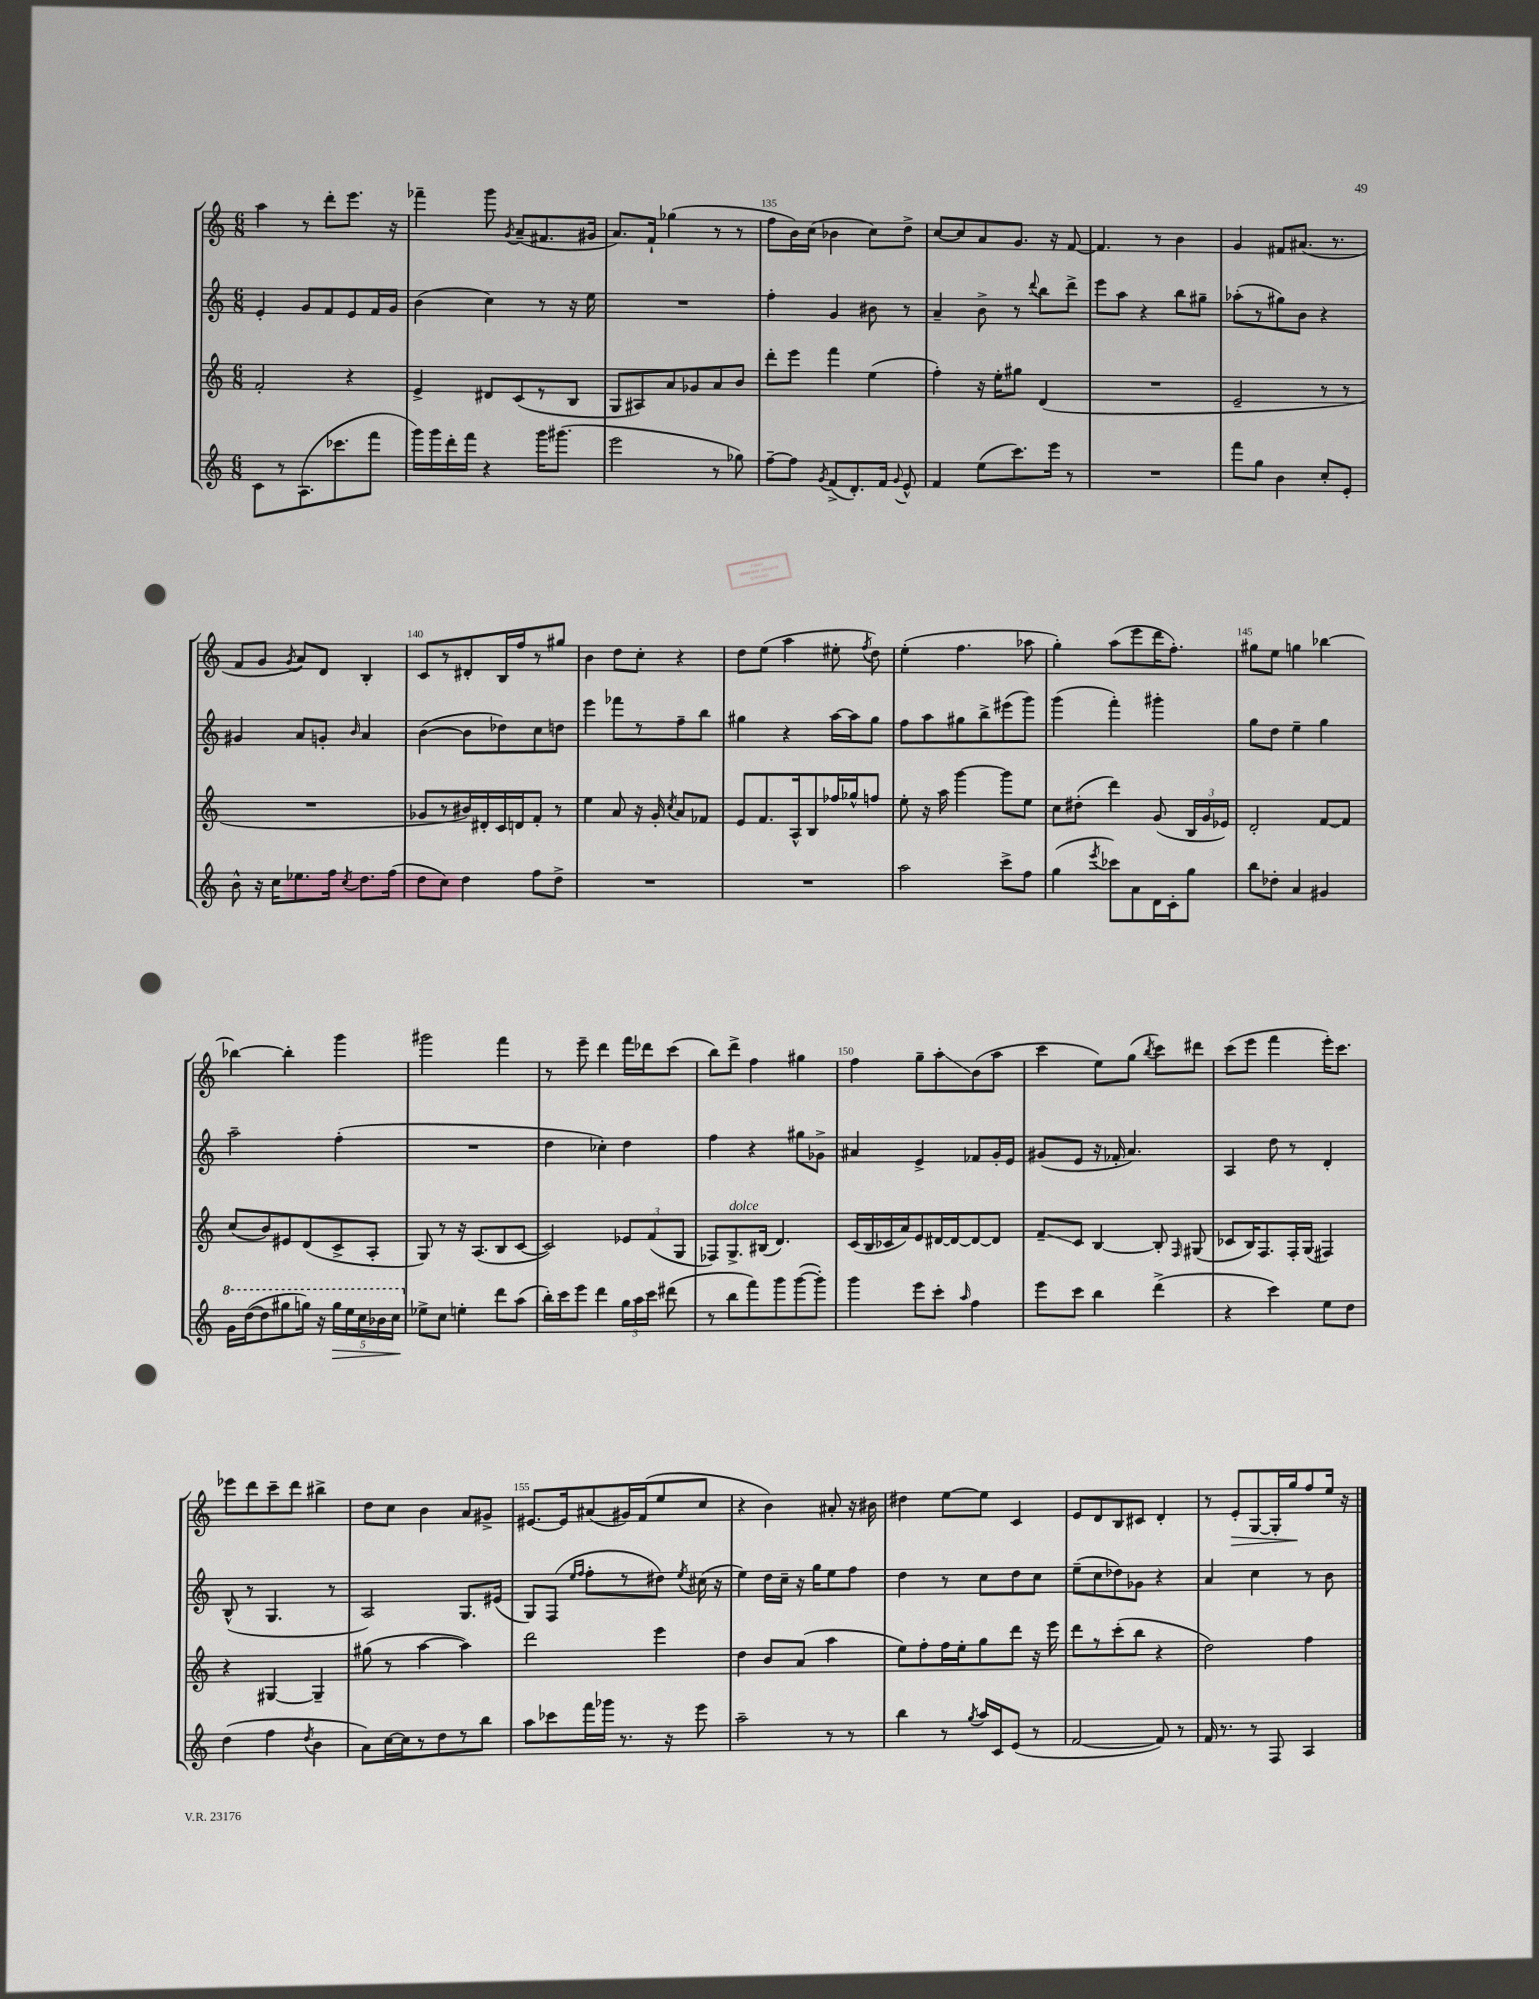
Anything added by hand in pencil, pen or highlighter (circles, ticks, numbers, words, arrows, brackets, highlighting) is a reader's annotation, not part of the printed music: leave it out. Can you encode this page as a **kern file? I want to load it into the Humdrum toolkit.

**kern	**kern	**kern	**kern
*staff4	*staff3	*staff2	*staff1
*clefG2	*clefG2	*clefG2	*clefG2
*k[]	*k[]	*k[]	*k[]
*M6/8	*M6/8	*M6/8	*M6/8
8c\L	2f'/	4e'/	4aa\
8r	.	.	.
(8.A\	.	8g/L	8r
.	.	8f/	8ddd'\L
8.ccc-\	.	.	.
.	4r	8e/	8.eee\J
8fff\J	.	16f/L	.
.	.	16g/JJ	16r
=	=	=	=
16ggg\LL)	4e^/	(4b\	4fff-~\
16ggg\	.	.	.
16ddd'\	.	.	.
16fff\JJ	.	.	.
4r	8d#/L	4cc\)	8ggg\
.	.	.	8qg/
.	(8c/	.	(8a~/L
16ggg\LK	8r	8r	8.f#/
(8.ggg#\J	.	.	.
.	8B/J	16r	.
.	.	16ee\	16g#/Jk
=	=	=	=
2eee\	8G/L	2.r	8.a/L)
.	8A#/)	.	.
.	.	.	16f`/Jk
.	8a/	.	(4gg-\
.	8g-/	.	.
8r	8a/	.	8r
8gg-\)	8b/J	.	8r
=	=	=	=
[8ff~\L	8ddd'\L	4ff'\	8ff\L
8ff\]J	8eee\J	.	16b\L)
.	.	.	(16cc\JJ
8qg/	.	.	.
(8f^/L	4fff\	4g/	4b-\
8.d'/)	.	.	.
.	(4ee\	8b#\	8cc\L)
16f/Jk	.	.	.
8qqg/	.	.	.
8e^^/	.	8r	8dd^\J
=	=	=	=
4f/	4ff'\)	4a~/	[8cc/L
.	.	.	8cc/]
(8ee\L	16r	8b^\	8a/
.	16ee'\LK	.	.
8.ccc\)	8gg#\J	8r	8.g/J
.	.	8qqddd/	.
.	(4d/	8bb\L	.
16eee\Jk	.	.	16r
8r	.	8ddd^\J	[8f/
=	=	=	=
2.r	2.r	8eee\L	4.f/]
.	.	8aa\J	.
.	.	4r	.
.	.	.	8r
.	.	8bb\L	4b\
.	.	8gg#~\J	.
=	=	=	=
8fff\L	2e~/	(8aa-'\L	4g/
8gg\J	.	8r	.
4b\	.	8gg#\)	8f#/L
.	.	8b\J	(8.a#/J
8cc'/L	8r	4r	.
.	.	.	8.r
8e'/J	8r	.	.
=	=	=	=
8b^^\	2.r	4g#/	8f/L
16r	.	.	8g/J
16cc\LK	.	.	.
.	.	.	8qg/
8.ee-\	.	8a/L	8a/L)
.	.	8g'/J	8d/J
16ff\Jk	.	.	.
8qcc/	.	16qqb/	.
8.dd\L	.	4a/	4B'/
(16ff\Jk	.	.	.
=	=	=	=
8dd\L	8g-/L	([4b\	8c/L
8cc\J)	8r	.	8r
4dd\	16b#/L)	8b\]L	8d#'/
.	16d#'/	.	.
.	16c/	8dd-\)	16B/L
.	16d/J	.	16ff/J
8ff\L	8f'/J	8cc\	8r
8dd^\J	8r	8dd\J	8gg#/J
=	=	=	=
2.r	4ee\	4eee\	4b\
.	8a/	8fff-\L	8dd\L
.	16r	8r	8cc'\J
.	16g'/	.	.
.	8qcc/	.	.
.	8a/L	8ff~\	4r
.	8f-/J	8bb\J	.
=	=	=	=
2.r	8e/L	4gg#\	8dd\L
.	8.f/	.	(8ee\J
.	.	4r	4aa\
.	16A^^/k	.	.
.	8B/	.	.
.	16ff-/L	[16aa\LL	8ee#'\
.	16gg-^^/J	16aa\]J	.
.	.	.	8qff/
.	8ff/J	8gg#\J	8dd\)
=	=	=	=
2aa\	8ee'\	8ff\L	(4ee'\
.	16r	8aa\	.
.	16aa\	.	.
.	[4ggg\	8gg#\	4.ff\
.	.	8bb^\	.
8ccc^\L	8ggg\]L	(8eee#\	.
8ff\J	8ee\J	8ggg\J)	8aa-\
=	=	=	=
(4gg\	8cc\L	(4ggg\	4gg'\)
.	(8dd#'\J	.	.
8qeee/	.	.	.
8ccc-\L)	4ddd\)	4fff'\)	(8aa\L
8a\	.	.	8eee\
16d\L	(8g/	4ggg#'\	16ddd\K
16c'\J	.	.	8.ff'\J)
8gg\J	24B/LL	.	.
.	24g/	.	.
.	24e-/JJ)	.	.
=	=	=	=
8bb\L	2d'/	8gg\L	8gg#\L
8dd-'\J	.	8dd\J	8ee\J
4a/	.	4ee~\	4gg\
4g#/	[8f/L	4gg\	[4bb-\
.	8f/]J	.	.
=	=	=	=
16gg\LL	(8cc/L	2aa~\	4bb-\_
([16ddd\J	.	.	.
8ddd\]	8b/)	.	.
8ggg#\	8e#/	.	4bb-'\]
16ggg\Jk)	(8d/	.	.
16r	.	.	.
20ggg\LL	8c^/	(4ff'\	4ggg\
20eee\	.	.	.
20ccc\	.	.	.
.	8A'/J	.	.
20bb-\	.	.	.
20ccc\JJ	.	.	.
=	=	=	=
8ee-^\L	8G/)	2.r	2ggg#\
8cc\J	8r	.	.
4ee'\	16r	.	.
.	(8.A/L	.	.
8ddd\L	8B/	.	4fff\
(8aa\J	[8c/J	.	.
=	=	=	=
16bb'\LL)	2c/])	4dd\	8r
16ccc\J	.	.	.
8eee\J	.	.	8eee~\
4ddd\	.	4cc-'\)	4ddd\
24gg\LL	12e-/L	4dd\	16fff\LL
24aa\	.	.	.
.	.	.	16ddd-\J
24ccc\JJ	(12f/	.	.
(8ddd#\	.	.	(8ccc\J
.	12G/J	.	.
=	=	=	=
8r	8F-/L)	4ff\	8bb\L)
8bb\L	8.G^/	.	8ddd^\J
8fff\)	.	4r	4ff\
.	(16B#/Jk	.	.
8ggg\	4.d/)	.	.
([8ggg\	.	8gg#\L	4gg#\
8ggg'\]J)	.	8g-^\J	.
=	=	=	=
4ggg\	(16c/LL	4a#/	4ff\
.	16B/	.	.
.	16c-/	.	.
.	16a/J)	.	.
8eee\L	8e/	4e^/	8gg~\L
8ccc'\J	[16d#/L	.	8aa'\
.	16d#/_J	.	.
16qqaa/	.	.	.
4ff\	8d#/_	8f-/L	(8b\
.	8d#/]J	16g'/L	8aa\J
.	.	16e/JJ	.
=	=	=	=
8eee\L	8f~/L	(8g#/L	4ccc\
8ccc\J	8c/J	8e/J	.
4bb\	[4B/	16r	8ee\L)
.	.	16f-'/	.
.	.	4.a/)	(8gg\J
.	.	.	8qbb/
(4ddd^\	8B'/]	.	8ccc\L)
.	16qqF/	.	.
.	(8G#/	.	8ddd#\J
=	=	=	=
4r	8c-/L	4A/	(8ccc\L
.	16B/K)	.	8eee\J
.	8.F/	.	.
4ccc\)	.	8dd\	4fff\
.	16F'/L	8r	.
.	(16G/JJ	.	.
8ee\L	4F#/)	4d'/	16eee'\LK)
.	.	.	8.ccc\J
8dd\J	.	.	.
=	=	=	=
(4dd\	4r	(8B^^/	8eee-\L
.	.	8r	8ddd\
4ff\	[4G#/	4.G/	8ccc~\
.	.	.	8ddd\J
8qdd/	.	.	.
4b\	4G#~/]	.	4bb#^\
.	.	8r	.
=	=	=	=
8a\L)	(8gg#\	2A/)	8dd\L
[16cc\L	8r	.	8cc\J
16cc\]J	.	.	.
8r	[4aa\	.	4b\
8dd\	.	.	.
8r	4aa\])	8.G/L	8a/L
8bb\J	.	.	8g#^/J
.	.	(16e#/Jk	.
=	=	=	=
8aa\L	2ddd\	8G/L)	[8.e#/L
8ccc-\	.	(8F/J	.
.	.	.	16e#/]k
.	.	16qqee/LL	.
.	.	16qqff/JJ	.
16fff\L	.	8ff'\L	(8a#/
16ggg-\JJ	.	.	.
8.r	.	8r	16g#/L)
.	.	.	(16f/J
.	4eee\	8dd#\J)	8ee/
16r	.	.	.
.	.	8qee/	.
8eee\	.	(16cc#\	8cc/J
.	.	16r	.
=	=	=	=
2aa~\	4dd\	4ee\)	4r
.	8b/L	16dd\LL	4b\)
.	.	16cc~\JJ	.
.	(8a/J	16r	.
.	.	16gg\LK	.
8r	4aa\	8ee\	8a#'/
8r	.	8ff\J	16r
.	.	.	16b#\
=	=	=	=
4bb\	8ee\L)	4dd\	4dd#\
.	8ff'\	.	.
8r	16ff\L	8r	[8ee\L
.	16ee'\J	.	.
8qgg/	.	.	.
16aa/LL	8gg\	8cc\L	8ee\]J
16c/J	.	.	.
(8e/J	8ddd\J	8dd\	4c/
8r	16r	8cc\J	.
.	16eee\	.	.
=	=	=	=
[2f/	8ddd\L	(8ee~\L	8e/L
.	8r	8cc\	8d/
.	(8ccc'\	8dd-\)	8B/
.	8bb\J	8g-\J	8c#/J
8f/])	4r	4r	4d'/
8r	.	.	.
=	=	=	=
16f/	2dd\)	4a/	8r
8.r	.	.	.
.	.	.	8e'/L
8r	.	4cc\	[8G/
8F/	.	.	16G'/]L
.	.	.	16gg/J
4A/	4ff\	8r	8ff/
.	.	8b\	16ee/Jk
.	.	.	16r
==	==	==	==
*-	*-	*-	*-
